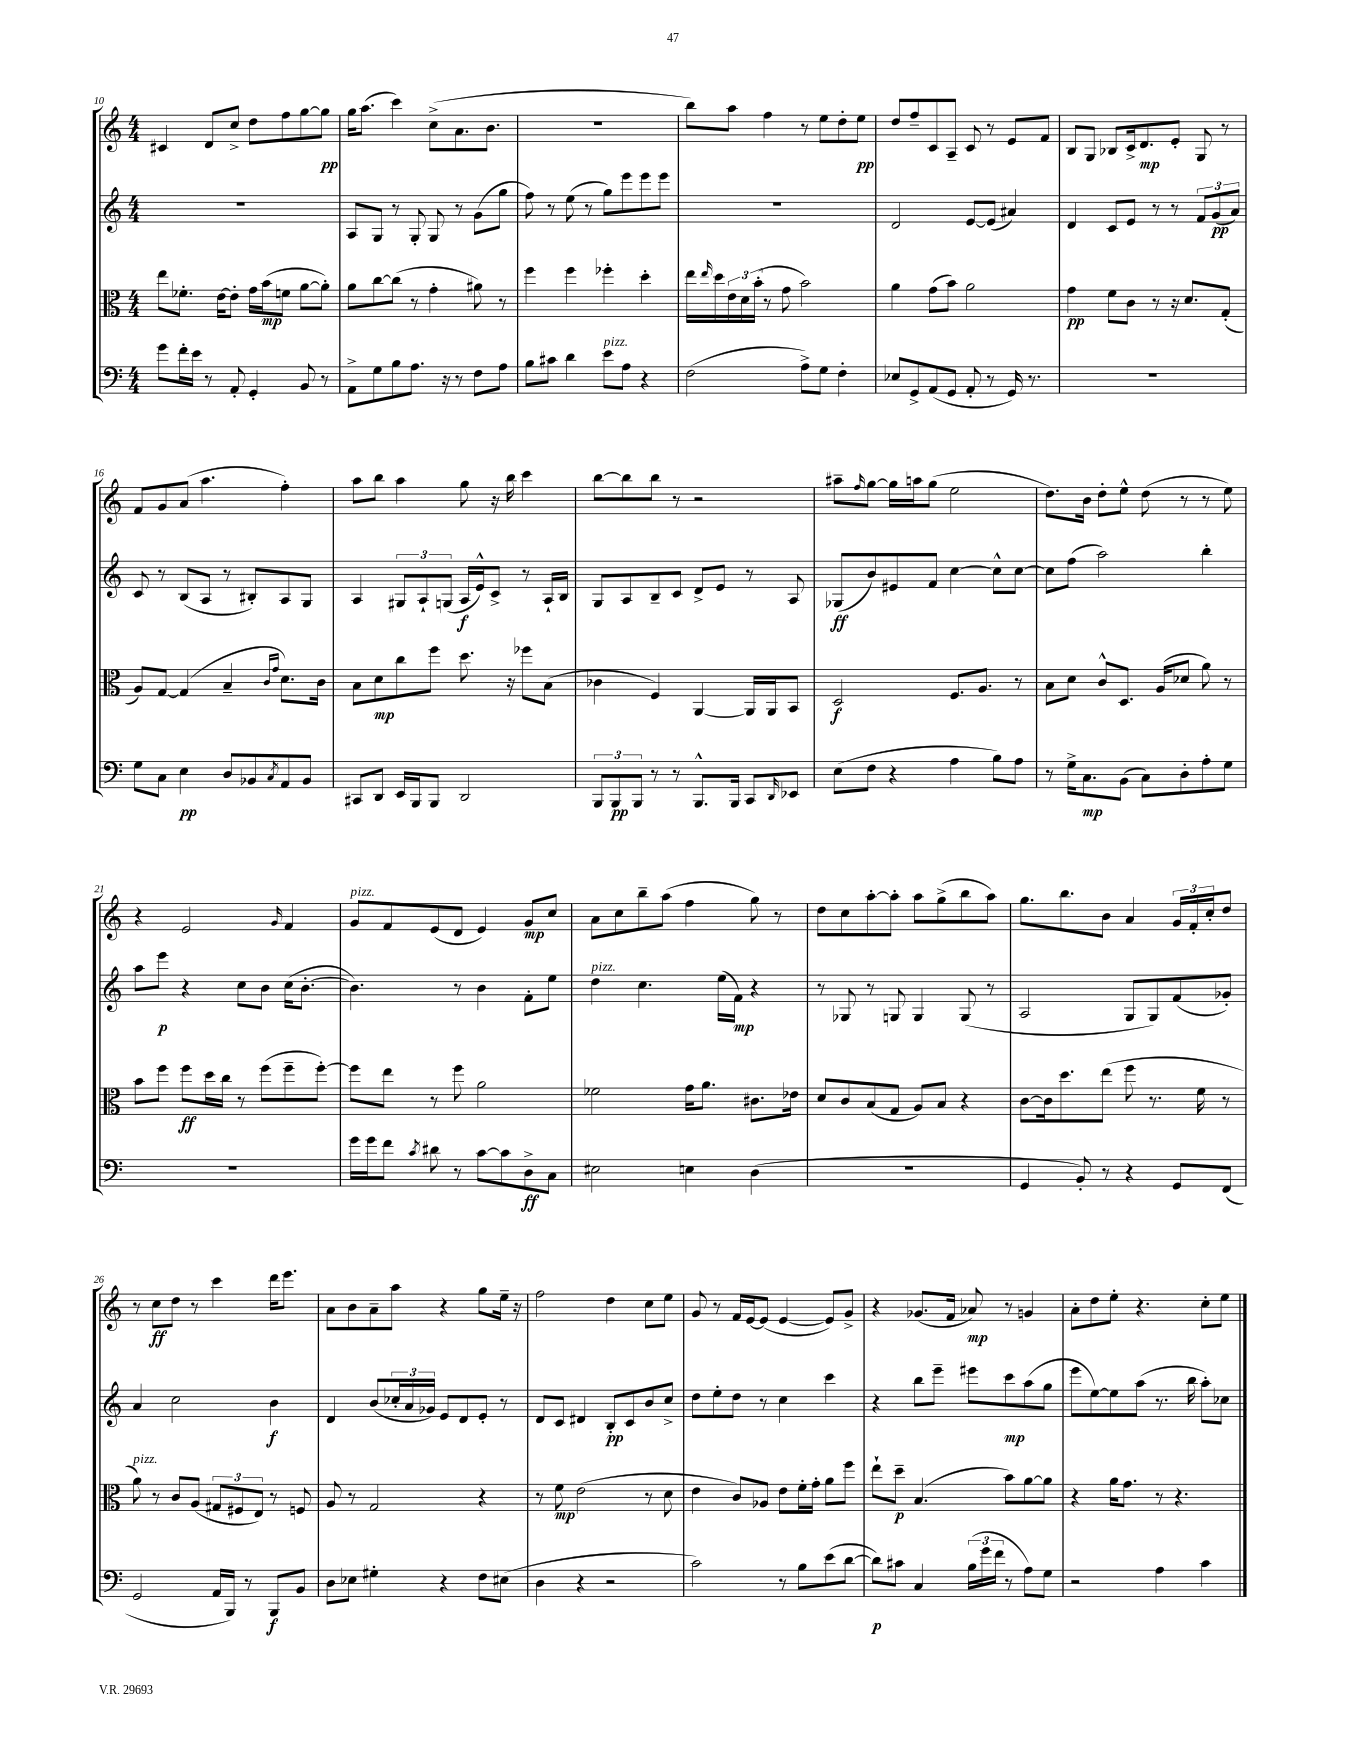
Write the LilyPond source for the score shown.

<<
\new StaffGroup <<
\new Staff = "s0" {
    \clef treble \key c \major \numericTimeSignature \time 4/4
    cis'4 d'8 c''8-> d''8 f''8 g''8~ g''8\pp |
    g''16 a''8.( c'''4) c''8->( a'8. b'8. |
    R1 |
    b''8) a''8 f''4 r8 e''8 d''8-. e''8\pp |
    d''8 f''8-- c'8 a8-- c'8 r8 e'8 f'8 |
    b8 g8 bes8 c'16-> d'8.\mp e'8-. g8 r8 |
    f'8 g'8 a'8( a''4. f''4-.) |
    a''8 b''8 a''4 g''8 r16 b''16 c'''4 |
    b''8~ b''8 b''8 r8 r2 |
    ais''8-- \grace { f''16 } g''8~ g''16 a''16 g''8( e''2 |
    d''8.) b'16 d''8-. e''8-^ d''8( r8 r8 e''8) |
    r4 e'2 \grace { g'16 } f'4 |
    g'8^\markup { \italic "pizz." } f'8 e'8( d'8 e'4) g'8\mp c''8 |
    a'8 c''8 b''8-- a''8( f''4 g''8) r8 |
    d''8 c''8 a''8~-. a''8-. a''8 g''8->( b''8 a''8) |
    g''8. b''8. b'8 a'4 \tuplet 3/2 { g'16 f'16-. c''16-. } d''8 |
    r8 c''8\ff d''8 r8 c'''4 d'''16 e'''8. |
    a'8 b'8 a'8-- a''8 r4 g''8 e''16-- r16 |
    f''2 d''4 c''8 e''8 |
    g'8 r8 f'16 e'16~ e'8( e'4~ e'8) g'8-> |
    r4 ges'8.( f'16 aes'8\mp) r8 g'4 |
    a'8-. d''8 e''8-. r4. c''8-. e''8 \bar "|." |
}
\new Staff = "s1" {
    \clef treble \key c \major \numericTimeSignature \time 4/4
    R1 |
    a8 g8 r8 g8-. g8 r8 g'8( g''8 |
    f''8) r8 e''8( r8 g''8) e'''8 e'''8 e'''8 |
    R1 |
    d'2 e'8~ e'8( ais'4) |
    d'4 c'8 e'8 r8 r8 \tuplet 3/2 { f'8 g'8\pp( a'8) } |
    c'8 r8 b8( a8 r8 bis8-.) a8 g8 |
    a4 \tuplet 3/2 { gis8 a8-! g8( } a16\f e'16-^) c'8-> r8 a16-! b16 |
    g8 a8 b8-- c'8 d'8-> e'8 r8 a8 |
    ges8\ff( b'8) eis'8 f'8 c''4~ c''8-^ c''8~ |
    c''8 f''8( a''2) b''4-. |
    a''8 e'''8\p r4 c''8 b'8 c''16( b'8.~-. |
    b'4.) r8 b'4 f'8-. e''8 |
    d''4^\markup { \italic "pizz." } c''4. e''16( f'16\mp) r4 |
    r8 ges8 r8 g8 g4 g8( r8 |
    a2 g8 g8) f'8( ges'8-.) |
    a'4 c''2 b'4\f |
    d'4 b'8( \tuplet 3/2 { ces''16-. a'16 ges'16) } e'8 d'8 e'8-. r8 |
    d'8 c'8 dis'4 b8-.\pp c'8 b'8 c''8-> |
    d''8 e''8-. d''8 r8 c''4 c'''4 |
    r4 b''8 e'''8-- eis'''8 c'''8\mp a''8( g''8 |
    e'''8 e''8~) e''8 a''8( r8. b''16 a''8-.) ces''8 \bar "|." |
}
\new Staff = "s2" {
    \clef alto \key c \major \numericTimeSignature \time 4/4
    e''8 fes'8.-. e'16~ e'8-. g'16 b'16\mp( f'8 a'8~ a'8-.) |
    a'8 c''8~ c''8( r8 g'4-. ais'8) r8 |
    f''4 f''4 fes''4-. d''4-. |
    e''16 \grace { e''16 } d''16 \tuplet 3/2 { e'16 d'16 b'16-.( } r8 g'8 b'2) |
    a'4 g'8( b'8) a'2 |
    g'4\pp f'8 c'8 r8 r16 d'8. g8-.( |
    a8) g8~ g4( b4-- \grace { c'16 g'16 } d'8.) c'16 |
    b8 d'8\mp c''8 f''8 d''8. r16 fes''8 b8( |
    ces'4 f4) a,4~ a,16 a,16 b,8 |
    d2\f f8. a8. r8 |
    b8 d'8 c'8-^ d8. a16( des'8 a'8) r8 |
    b'8 f''8 f''8\ff d''16 c''16 r8 f''8( f''8-- f''8~-.) |
    f''8 e''8 r8 f''8 a'2 |
    fes'2 g'16 a'8. cis'8. ees'16 |
    d'8 c'8 b8( g8 a8) b8 r4 |
    c'8~ c'16 d''8. e''8( f''8 r8. f'16 r8 |
    a'8^\markup { \italic "pizz." }) r8 c'8 a8( \tuplet 3/2 { gis8 fis8 e8) } r8 f8 |
    a8 r8 g2 r4 |
    r8 f'8\mp e'2( r8 d'8 |
    e'4 c'8) aes8 e'8 f'16-. g'16-. a'8 f''8 |
    e''8-! d''8--\p b4.( b'8) a'8~ a'8 |
    r4 a'16 g'8. r8 r4. \bar "|." |
}
\new Staff = "s3" {
    \clef bass \key c \major \numericTimeSignature \time 4/4
    g'8 f'16-. e'16 r8 a,8-. g,4-. b,8 r8 |
    a,8-> g8 b8 a8. r16 r8 f8 a8 |
    b8 cis'8 d'4 e'8^\markup { \italic "pizz." } a8 r4 |
    f2( a8->) g8 f4-. |
    ees8 g,8-> a,8( g,8 a,8-. r8 g,16) r8. |
    R1 |
    g8 c8 e4\pp d8 bes,8 \acciaccatura { c8 } a,8 bes,8 |
    cis,8 d,8 e,16 b,,16 b,,8 d,2 |
    \tuplet 3/2 { b,,8 b,,8\pp b,,8 } r8 r8 b,,8.-^ b,,16 c,8 \grace { d,16 } ees,8 |
    e8( f8 r4 a4 b8) a8 |
    r8 g16-> c8.\mp b,8( c8) d8-. a8-. g8 |
    R1 |
    g'16 g'16 f'8 \acciaccatura { c'8 } dis'8 r8 c'8~ c'8 d8->\ff c8 |
    eis2 e4 d4( |
    R1 |
    g,4 b,8-.) r8 r4 g,8 f,8( |
    g,2 a,16 b,,16) r8 b,,8\f b,8 |
    d8 ees8 gis4-. r4 f8 eis8( |
    d4 r4 r2 |
    c'2) r8 b8 e'8( d'8~ |
    d'8\p) cis'8 c4 \tuplet 3/2 { b16( g'16 f'16 } r8 a8) g8 |
    r2 a4 c'4 \bar "|." |
}
>>
>>
\layout { \context { \Score currentBarNumber = #10 } }
